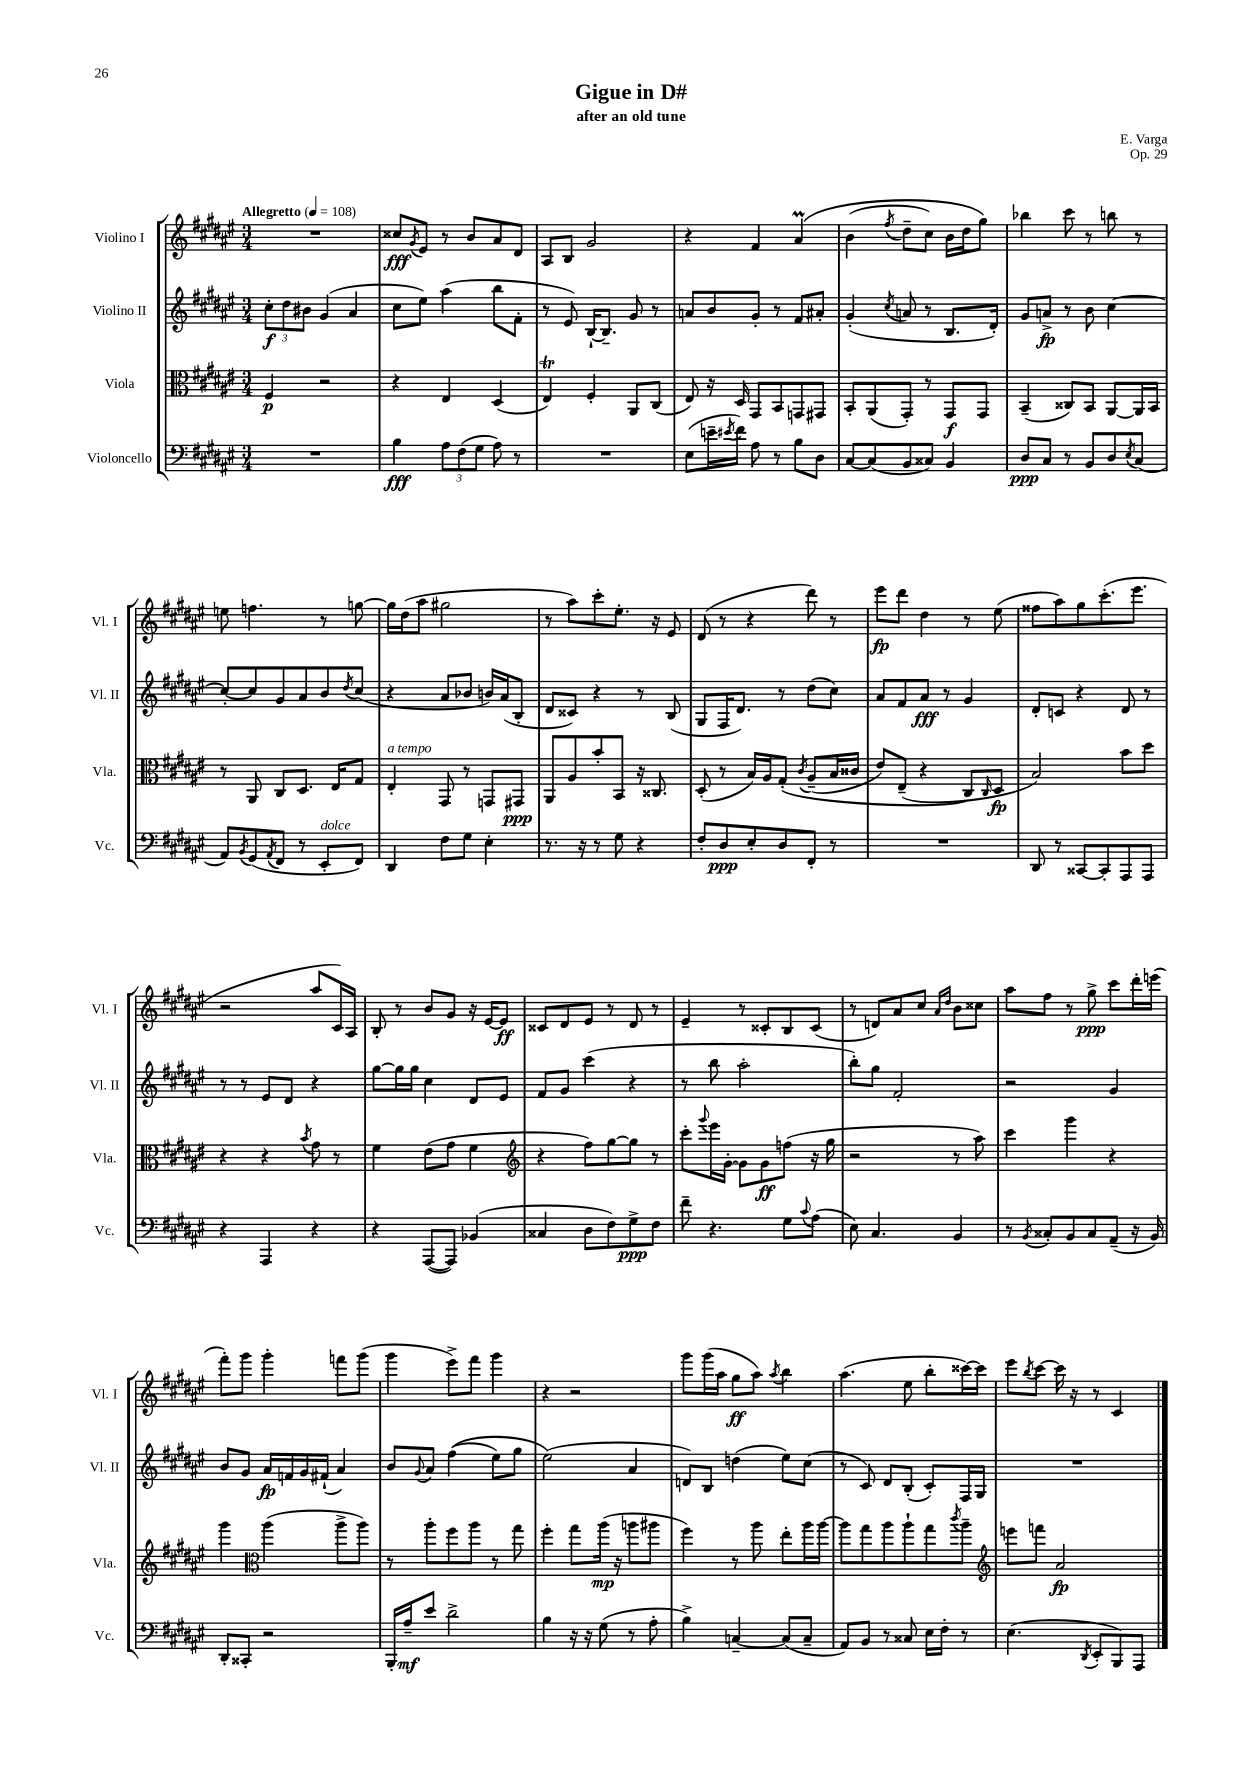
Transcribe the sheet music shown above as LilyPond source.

\header { title = "Gigue in D#" composer = "E. Varga" subtitle = "after an old tune" opus = "Op. 29" }
<<
\new StaffGroup <<
\new Staff = "s0" \with { instrumentName = "Violino I" shortInstrumentName = "Vl. I" } {
    \clef treble \key fis \major \numericTimeSignature \time 3/4 \tempo "Allegretto" 4 = 108
    R2. |
    cisis''8\fff \acciaccatura { gis'8 } eis'8 r8 b'8 ais'8 dis'8 |
    ais8 b8 gis'2 |
    r4 fis'4 ais'4\prall\( |
    b'4( \acciaccatura { fis''8 } dis''8-- cis''8) b'16 dis''16 gis''8\) |
    bes''4 cis'''8 r8 b''8 r8 |
    e''8 f''4. r8 g''8~ |
    g''16 dis''16( ais''8 gis''2 |
    r8 ais''8) cis'''8-. eis''8.-. r16 eis'8 |
    dis'8( r8 r4 dis'''8) r8 |
    eis'''8\fp dis'''8 dis''4 r8 eis''8( |
    fisis''8 ais''8) gis''8 cis'''8.-.( eis'''8. |
    r2 ais''8 cis'16) ais16 |
    b8-. r8 b'8 gis'8 r16 eis'16~ eis'8\ff |
    cisis'8 dis'8 eis'8 r8 dis'8 r8 |
    eis'4-- r8 cisis'8-. b8 cisis'8( |
    r8 d'8) ais'8 cis''8 \grace { ais'16 dis''16 } b'8 cisis''8 |
    ais''8 fis''8 r8 gis''8->\ppp cis'''8 dis'''16-. e'''16( |
    fis'''8-.) gis'''8 gis'''4-. f'''8 gis'''8( |
    gis'''4 eis'''8->) fis'''8 gis'''4 |
    r4 r2 |
    gis'''8 gis'''16( ais''16 gis''8\ff ais''8) \acciaccatura { ais''8 } b''4 |
    ais''4.( eis''8 b''8-. cisis'''16~) cisis'''16 |
    eis'''8 \acciaccatura { b''8 } cis'''8~ cis'''16 r16 r8 cis'4 \bar "|." |
}
\new Staff = "s1" \with { instrumentName = "Violino II" shortInstrumentName = "Vl. II" } {
    \clef treble \key fis \major \numericTimeSignature \time 3/4
    \tuplet 3/2 { cis''8-.\f dis''8 bis'8 } gis'4( ais'4 |
    cis''8 eis''8) ais''4( b''8 fis'8-. |
    r8 eis'8) b16~-! b8.-- gis'8 r8 |
    a'8 b'8 gis'8-. r8 fis'8 ais'8-. |
    gis'4-.( \acciaccatura { cis''8 } a'8 r8 b8. dis'16-.) |
    gis'8 a'8->\fp r8 b'8 cis''4~ |
    cis''8~-. cis''8 gis'8 ais'8 b'8 \acciaccatura { dis''8 } cis''8( |
    r4 ais'8 bes'8 b'16) ais'16( b8-. |
    dis'8 cisis'8) r4 r8 b8( |
    gis8 fis16 dis'8.) r8 dis''8( cis''8) |
    ais'8 fis'8 ais'8\fff r8 gis'4 |
    dis'8-. c'8 r4 dis'8 r8 |
    r8 r8 eis'8 dis'8 r4 |
    gis''8~ gis''16 gis''16 cis''4 dis'8 eis'8 |
    fis'8 gis'8 cis'''4( r4 |
    r8 b''8 ais''2-. |
    b''8-.) gis''8 fis'2-. |
    r2 gis'4 |
    b'8 gis'8 ais'16\fp f'16 gis'16 fis'16-!( ais'4) |
    b'8 \appoggiatura { gis'8 } ais'8 fis''4(\( eis''8) gis''8 |
    eis''2(\) ais'4 |
    d'8) b8 d''4( eis''8) cis''8( |
    r8 cis'8) dis'8 b8-.( cis'8-.) fis16 gis16 |
    R2. \bar "|." |
}
\new Staff = "s2" \with { instrumentName = "Viola" shortInstrumentName = "Vla." } {
    \clef alto \key fis \major \numericTimeSignature \time 3/4
    fis4\p r2 |
    r4 eis4 dis4( |
    eis4\trill) fis4-. ais,8 cis8( |
    eis8) r16 dis16 gis,8 b,8 g,8 gis,8 |
    b,8-. ais,8( gis,8-.) r8 gis,8\f gis,8 |
    b,4--( cisis8) b,8 ais,8~ ais,16 b,16 |
    r8 ais,8 cis8 dis8. eis16 gis8 |
    eis4-.^\markup { \italic "a tempo" } gis,8 r8 g,8 gis,8\ppp |
    ais,8 ais8 b'8-. b,8 r16 cisis8. |
    dis8-.( r8 b16) ais16 gis8-.\( \acciaccatura { cis'8 } ais8--( b16 cisis'16 |
    eis'8) eis8--( r4 cis8\) \grace { cis16 } dis8\fp |
    b2) b'8 dis''8 |
    r4 r4 \acciaccatura { b'8 } gis'8 r8 |
    fis'4 eis'8( gis'8 fis'4 |
    \clef treble r4 fis''8) gis''8~ gis''8 r8 |
    cis'''8-. \appoggiatura { gis'''8 } eis'''16 gis'16~-. gis'8 gis'8\ff f''8( r16 gis''16 |
    r2 r8 ais''8) |
    cis'''4 gis'''4 r4 |
    gis'''4 \clef alto ais''4( ais''8-> ais''8) |
    r8 ais''8-. fis''8 ais''8 r8 gis''8 |
    fis''4-. gis''8 ais''16\mp( r16 a''8 ais''8 |
    fis''4) r8 ais''8 eis''8-. ais''16 ais''16~ |
    ais''8 gis''8 ais''8 ais''8-! gis''8 \acciaccatura { cis'''8 } ais''8-- |
    \clef treble e'''8 f'''8 ais'2\fp \bar "|." |
}
\new Staff = "s3" \with { instrumentName = "Violoncello" shortInstrumentName = "Vc." } {
    \clef bass \key fis \major \numericTimeSignature \time 3/4
    R2. |
    b4\fff \tuplet 3/2 { ais8 fis8( gis8 } ais8) r8 |
    R2. |
    eis8( e'16-- \acciaccatura { eis'8 } fis'16) ais8 r8 b8 dis8 |
    cis8~ cis8( b,8 cisis8) b,4 |
    dis8\ppp cis8 r8 b,8 dis8 \acciaccatura { eis8 } cis8( |
    ais,8) \acciaccatura { b,8 } gis,8( \acciaccatura { ais,8 } fis,8 r8 eis,8-.^\markup { \italic "dolce" } fis,8) |
    dis,4 fis8 gis8 eis4-. |
    r8. r16 r8 gis8 r4 |
    fis8-. dis8\ppp eis8-. dis8 fis,8-. r8 |
    R2. |
    dis,8 r8 cisis,8~ cisis,8-. ais,,8 ais,,8 |
    r4 ais,,4 r4 |
    r4 ais,,8~( ais,,8) bes,4( |
    cisis4 dis8 fis8) gis8->\ppp fis8 |
    fis'8-- r4. gis8 \appoggiatura { cis'8 } ais8( |
    eis8) cis4. b,4 |
    r8 \acciaccatura { b,8 } cisis8-. b,8 cisis8 ais,8--( r16 b,16) |
    dis,8-. cisis,8-. r2 |
    b,,16-. ais16--\mf eis'8 dis'2-> |
    b4 r16 r16 gis8( r8 ais8-. |
    b4->) c4~-- c8( c8-- |
    ais,8) b,8 r8 cisis8 eis16 fis16-. r8 |
    eis4.( \acciaccatura { dis,8 } eis,8-. b,,8) ais,,8 \bar "|." |
}
>>
>>
\layout { \context { \Score \remove "Bar_number_engraver" } }
